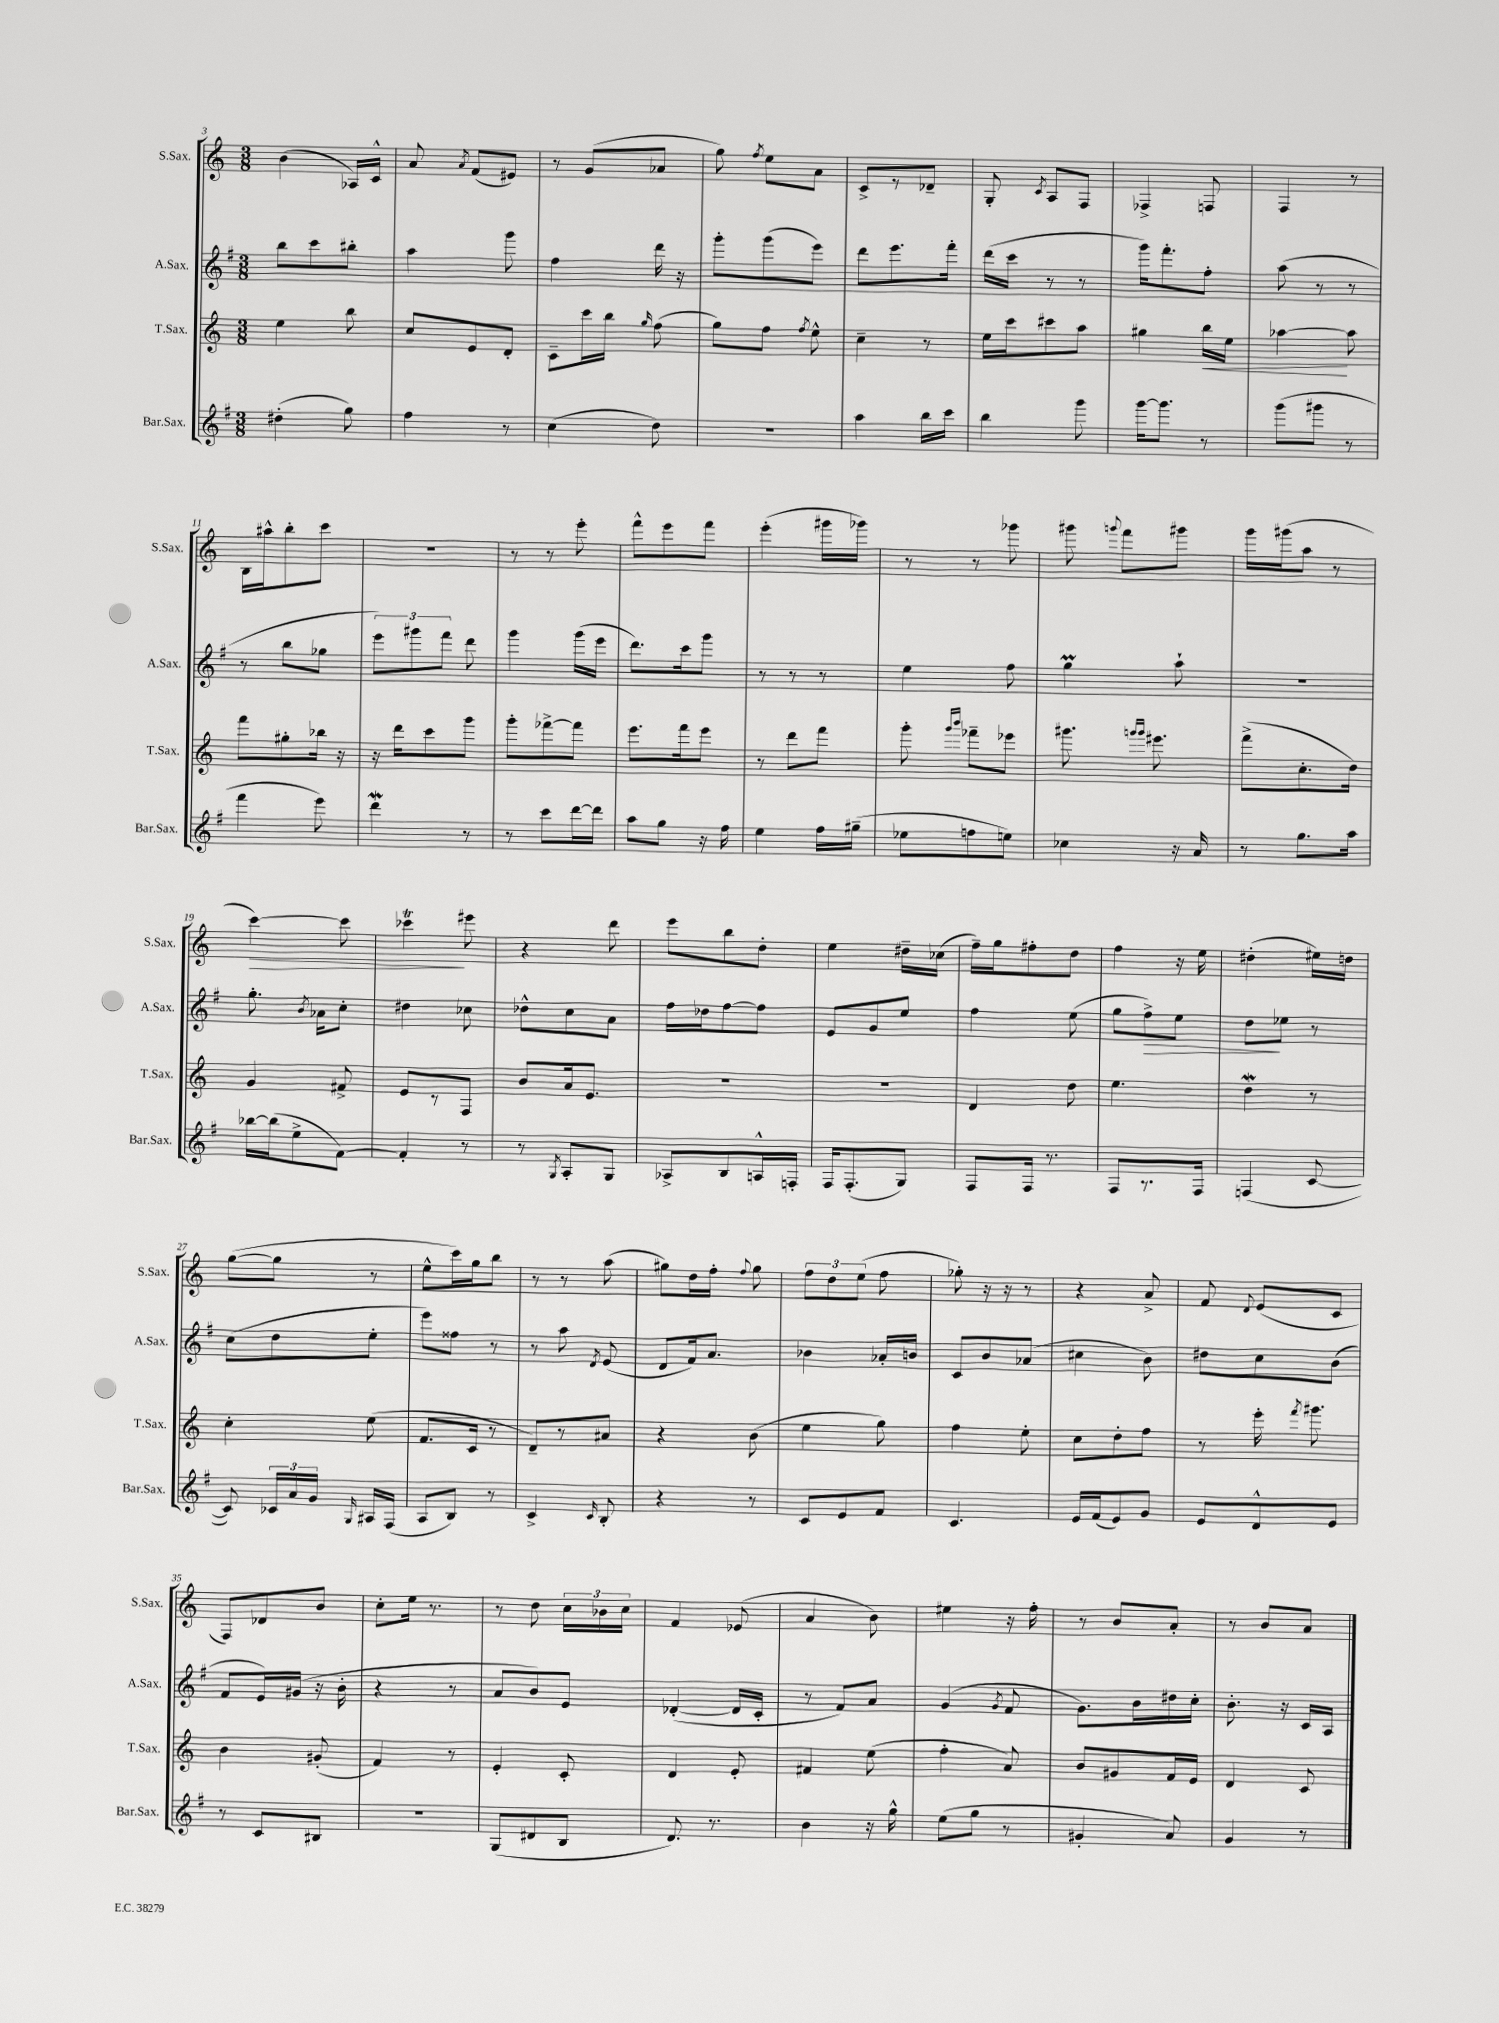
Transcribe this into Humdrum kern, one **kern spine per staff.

**kern	**kern	**dynam	**kern	**dynam	**kern	**dynam
*part4	*part3	*part3	*part2	*part2	*part1	*part1
*staff4	*staff3	*staff3	*staff2	*staff2	*staff1	*staff1
*I"Bar.Sax.	*I"T.Sax.	*	*I"A.Sax.	*	*I"S.Sax.	*
*I'Bar.Sax.	*I'T.Sax.	*	*I'A.Sax.	*	*I'S.Sax.	*
*clefG2	*clefG2	*	*clefG2	*	*clefG2	*
*k[f#]	*k[]	*	*k[f#]	*	*k[]	*
*M3/8	*M3/8	*	*M3/8	*	*M3/8	*
=3	=3	=3	=3	=3	=3	=3
(4dd#X'\	4ee\	.	8bb\L	.	(4b\	.
.	.	.	8ccc\	.	.	.
8gg\)	8bb\	.	8bb#X'\J	.	16A-X/LL)	.
.	.	.	.	.	16c^^/JJ	.
=4	=4	=4	=4	=4	=4	=4
4ff#\	8cc/L	.	4aa\	.	8a/	.
.	.	.	.	.	8qa/	.
.	8e/	.	.	.	(8f/L	.
8r	8d'/J	.	8ggg\	.	8e#X/J)	.
=5	=5	=5	=5	=5	=5	=5
(4cc\	8c~\L	.	4ff#\	.	8r	.
.	16ccc\L	.	.	.	(8g/L	.
.	16bb\JJ	.	.	.	.	.
.	16qqgg/	.	.	.	.	.
8dd\)	(8ff\	.	16ddd\	.	8a-X/J	.
.	.	.	16r	.	.	.
=6	=6	=6	=6	=6	=6	=6
4.r	8gg\L)	.	8ggg'\L	.	8gg\)	.
.	.	.	.	.	8qff/	.
.	8ff\J	.	(8ggg\	.	8ee\L	.
.	8qff/	.	.	.	.	.
.	8ee^^\	.	8eee\J)	.	8a\J	.
=7	=7	=7	=7	=7	=7	=7
4aa\	4cc~\	.	8ddd\L	.	8c^/L	.
.	.	.	8.eee\	.	8r	.
16bb\LL	8r	.	.	.	8d-X~/J	.
16ccc\JJ	.	.	16fff#'\Jk	.	.	.
=8	=8	=8	=8	=8	=8	=8
4bb\	16ee\LL	.	(16ddd\LL	.	8G'/	.
.	16ccc\J	.	16ccc\JJ	.	.	.
.	.	.	.	.	8qc/	.
.	8ccc#X\	.	8r	.	8A/L	.
8ggg\	8aa\J	.	8r	.	8F/J	.
=9	=9	=9	=9	=9	=9	=9
[16ggg\KL	4gg#X\	.	16ggg\KL)	.	4F-X^/	.
8.ggg\J]	.	.	8.fff#'\	.	.	.
!	!	!LO:HP:b	!	!	!	!
8r	16bb\LL	<	8ff#'\J	.	8Fn/	.
.	16ee\JJ	.	.	.	.	.
=10	=10	=10	=10	=10	=10	=10
(8ggg\L	[4aa-X\	.	(8aa\	.	4F/	.
8ggg#X\J	.	.	8r	.	.	.
8r	8aa-\]	[	8r	.	8r	.
!!LO:LB:g=z
=11	=11	=11	=11	=11	=11	=11
4fff#\	8fff\L	.	8r	.	16B\LL	.
.	.	.	.	.	16aa#X^^\J	.
.	8gg#X'\	.	8bb\L	.	8bb'\	.
8eee\)	16bb-X\Jk	.	8gg-X\J	.	8ccc\J	.
.	16r	.	.	.	.	.
=12	=12	=12	=12	=12	=12	=12
4dddW\	16r	.	12eee\L)	.	4.r	.
.	16ddd\KL	.	.	.	.	.
.	.	.	12ggg#X\	.	.	.
.	8ccc\	.	.	.	.	.
.	.	.	12fff#\J	.	.	.
8r	8ggg\J	.	8ddd\	.	.	.
=13	=13	=13	=13	=13	=13	=13
8r	8ggg'\L	.	4ggg\	.	8r	.
8ccc\L	[8fff-X^\	.	.	.	8r	.
[16ddd\L	8fff-\J]	.	(16ggg\LL	.	8eee'\	.
16ddd\JJ]	.	.	16eee\JJ	.	.	.
=14	=14	=14	=14	=14	=14	=14
8aa\L	8.eee\L	.	8.ddd\L)	.	8fff^^\L	.
8gg\J	.	.	.	.	8eee\	.
.	16fff\k	.	16ccc\k	.	.	.
16r	8eee\J	.	8ggg\J	.	8fff\J	.
16ff#\	.	.	.	.	.	.
=15	=15	=15	=15	=15	=15	=15
4ee\	8r	.	8r	.	(4eee'\	.
.	8ddd\L	.	8r	.	.	.
16ff#\LL	8fff\J	.	8r	.	16ggg#X\LL	.
(16gg#X~\JJ	.	.	.	.	16ggg-X\JJ)	.
=16	=16	=16	=16	=16	=16	=16
8ee-X\L	8ggg'\	.	4ee\	.	8r	.
.	16qqggg/LL	.	.	.	.	.
.	16qqbbb/JJ	.	.	.	.	.
8ffn\	8fff-X~\L	.	.	.	8r	.
8een\J)	8eee-X\J	.	8ff#\	.	8ggg-X\	.
=17	=17	=17	=17	=17	=17	=17
4cc-X\	8.ggg#X\	.	4ggM\	.	8ggg#X\	.
.	.	.	.	.	8qqgggn/	.
.	.	.	.	.	8fff\L	.
.	16qqgggn/LL	.	.	.	.	.
.	16qqggg/JJ	.	.	.	.	.
.	8.eee#X\	.	.	.	.	.
16r	.	.	8aa`\	.	8ggg#X\J	.
16a/	.	.	.	.	.	.
=18	=18	=18	=18	=18	=18	=18
8r	(8fff^\L	.	4.r	.	16ggg\LL	.
.	.	.	.	.	(16ggg#X\J	.
8.gg\L	8.cc'\	.	.	.	8aa\J	.
.	.	.	.	.	8r	.
16aa\Jk	16dd\Jk)	.	.	.	.	.
!!LO:LB:g=z
=19	=19	=19	=19	=19	=19	=19
!	!	!	!	!	!	!LO:HP:b
[16bb-X\LL	4g/	.	8.gg'\	.	[4ccc\)	>
(16bb-\J]	.	.	.	.	.	.
8ee^\	.	.	.	.	.	.
.	.	.	8qb/	.	.	.
.	.	.	16a-X\KL	.	.	.
[8f#\J)	8f#X^/	.	8cc'\J	.	8ccc\]	.
=20	=20	=20	=20	=20	=20	=20
4f#'/]	8e/L	.	4dd#X\	.	4ccc-XT\	.
.	8r	.	.	.	.	.
8r	8F/J	.	8cc-X\	.	8eee#X\	]
=21	=21	=21	=21	=21	=21	=21
8r	8b/L	.	8dd-X^^\L	.	4r	.
8qG/	.	.	.	.	.	.
8A'/L	16a/k	.	8cc\	.	.	.
.	8.e/J	.	.	.	.	.
8G/J	.	.	8a\J	.	8ddd\	.
=22	=22	=22	=22	=22	=22	=22
8A-X^/L	4.r	.	16ff#\LL	.	8eee\L	.
.	.	.	16dd-X\J	.	.	.
8B/	.	.	[8ff#\	.	8bb\	.
16An^^/L	.	.	8ff#\J]	.	8dd'\J	.
16Fn'/JJ	.	.	.	.	.	.
=23	=23	=23	=23	=23	=23	=23
16F#/KL	4.r	.	8e/L	.	4ee\	.
(8.F#'/	.	.	.	.	.	.
.	.	.	8g/	.	.	.
8G/J)	.	.	8ee/J	.	16dd#X~\LL	.
.	.	.	.	.	(16cc-X\JJ	.
=24	=24	=24	=24	=24	=24	=24
8F#/L	4d/	.	4ff#\	.	16ff~\LL)	.
.	.	.	.	.	16gg\J	.
16F#/Jk	.	.	.	.	8ff#X'\	.
8.r	.	.	.	.	.	.
.	8dd\	.	(8ee\	.	8dd\J	.
=25	=25	=25	=25	=25	=25	=25
8F#/L	4.ee\	.	8gg\L	.	4ff\	.
!	!	!	!	!LO:HP:b	!	!
8.r	.	.	8ff#^\)	>	.	.
.	.	.	8ee\J	.	16r	.
16F#/Jk	.	.	.	.	16ee\	.
=26	=26	=26	=26	=26	=26	=26
(4Fn/	4ddW\	.	8dd\L	.	(4dd#X'\	.
.	.	.	8ee-X\J	]	.	.
[8c/	8r	.	8r	.	16ee#X\LL)	.
.	.	.	.	.	16ddn\JJ	.
!!LO:LB:g=z
=27	=27	=27	=27	=27	=27	=27
8c/])	4cc'\	.	(8cc\L	.	([8gg\L	.
24c-X/LL	.	.	8dd\	.	8gg\J]	.
24a/	.	.	.	.	.	.
24g/JJ	.	.	.	.	.	.
16qqG/	.	.	.	.	.	.
16A#X/LL	(8ee\	.	8ee'\J	.	8r	.
(16F#/JJ	.	.	.	.	.	.
=28	=28	=28	=28	=28	=28	=28
8A/L	8.f/L	.	8eee\L)	.	8ee^^\L	.
8B/J)	.	.	8ff##X\J	.	16ccc\L)	.
.	16c/Jk	.	.	.	16gg\J	.
8r	8r	.	8r	.	8bb\J	.
=29	=29	=29	=29	=29	=29	=29
4c^/	8d~/L)	.	8r	.	8r	.
.	8r	.	8aa\	.	8r	.
16qqc/	.	.	8qd/	.	.	.
8B'/	8a#X/J	.	(8e/	.	(8aa\	.
=30	=30	=30	=30	=30	=30	=30
4r	4r	.	8d/L	.	8gg#X\L)	.
.	.	.	16f#/k)	.	16dd\L	.
.	.	.	8.a/J	.	16ff'\JJ	.
.	.	.	.	.	8qqff/	.
8r	(8b\	.	.	.	8gg#\	.
=31	=31	=31	=31	=31	=31	=31
8c/L	4ee\	.	4b-X\	.	12ff\L	.
.	.	.	.	.	12dd\	.
8e/	.	.	.	.	.	.
.	.	.	.	.	(12ee\J	.
8f#/J	8gg\)	.	16a-X'/LL	.	8ff\	.
.	.	.	16bn/JJ	.	.	.
=32	=32	=32	=32	=32	=32	=32
4.c/	4ff\	.	8c/L	.	8gg-X'\)	.
.	.	.	8b/	.	16r	.
.	.	.	.	.	16r	.
.	8ee'\	.	(8a-X/J	.	8r	.
=33	=33	=33	=33	=33	=33	=33
16e/LL	8cc\L	.	4cc#X\	.	4r	.
(16f#/J	.	.	.	.	.	.
8e/)	8dd'\	.	.	.	.	.
8g/J	8ff\J	.	8b\)	.	8a^/	.
=34	=34	=34	=34	=34	=34	=34
8e/L	8r	.	8dd#X\L	.	8f/	.
.	.	.	.	.	8qqd/	.
8d^^/	16eee'\	.	8cc\	.	(8e/L	.
.	8qfff/	.	.	.	.	.
.	8.ggg#X\	.	.	.	.	.
8e/J	.	.	(8b\J	.	8c/J	.
!!LO:LB:g=z
=35	=35	=35	=35	=35	=35	=35
8r	4b\	.	8f#/L	.	8F/L)	.
8c/L	.	.	16e/L)	.	8d-X/	.
.	.	.	(16g#X/JJ	.	.	.
8B#X/J	(8g#X'/	.	16r	.	8b/J	.
.	.	.	16b'\	.	.	.
=36	=36	=36	=36	=36	=36	=36
4.r	4f/)	.	4r	.	8cc'\L	.
.	.	.	.	.	16ee\Jk	.
.	.	.	.	.	8.r	.
.	8r	.	8r	.	.	.
=37	=37	=37	=37	=37	=37	=37
(8G/L	4e'/	.	8a/L	.	8r	.
8d#X/	.	.	8b/)	.	8dd\	.
8B/J	8c'/	.	8e/J	.	24cc\LL	.
.	.	.	.	.	24b-X\	.
.	.	.	.	.	24cc\JJ	.
=38	=38	=38	=38	=38	=38	=38
8.d/)	4d/	.	([4d-X'/	.	4f/	.
8.r	.	.	.	.	.	.
.	8e'/	.	16d-/LL]	.	(8e-X/	.
.	.	.	16c'/JJ	.	.	.
=39	=39	=39	=39	=39	=39	=39
4b\	4f#X/	.	8r	.	4a/	.
.	.	.	8f#/L)	.	.	.
16r	(8ee\	.	8a/J	.	8b\)	.
16gg^^\	.	.	.	.	.	.
=40	=40	=40	=40	=40	=40	=40
(8ee\L	4ff'\	.	(4g/	.	4ee#X\	.
8gg\J	.	.	.	.	.	.
.	.	.	8qg/	.	.	.
8r	8a/)	.	8f#/	.	16r	.
.	.	.	.	.	16ff'\	.
=41	=41	=41	=41	=41	=41	=41
4g#X'/	8b/L	.	8.g\L)	.	8r	.
.	8g#X/	.	.	.	8b/L	.
.	.	.	16b\L	.	.	.
8a/)	16f/L	.	16dd#X\	.	8a'/J	.
.	16e/JJ	.	16cc'\JJ	.	.	.
=42	=42	=42	=42	=42	=42	=42
4g/	4d/	.	8.b'\	.	8r	.
.	.	.	.	.	8b/L	.
.	.	.	16r	.	.	.
8r	8c/	.	16c/LL	.	8a/J	.
.	.	.	16A/JJ	.	.	.
==	==	==	==	==	==	==
*-	*-	*-	*-	*-	*-	*-
